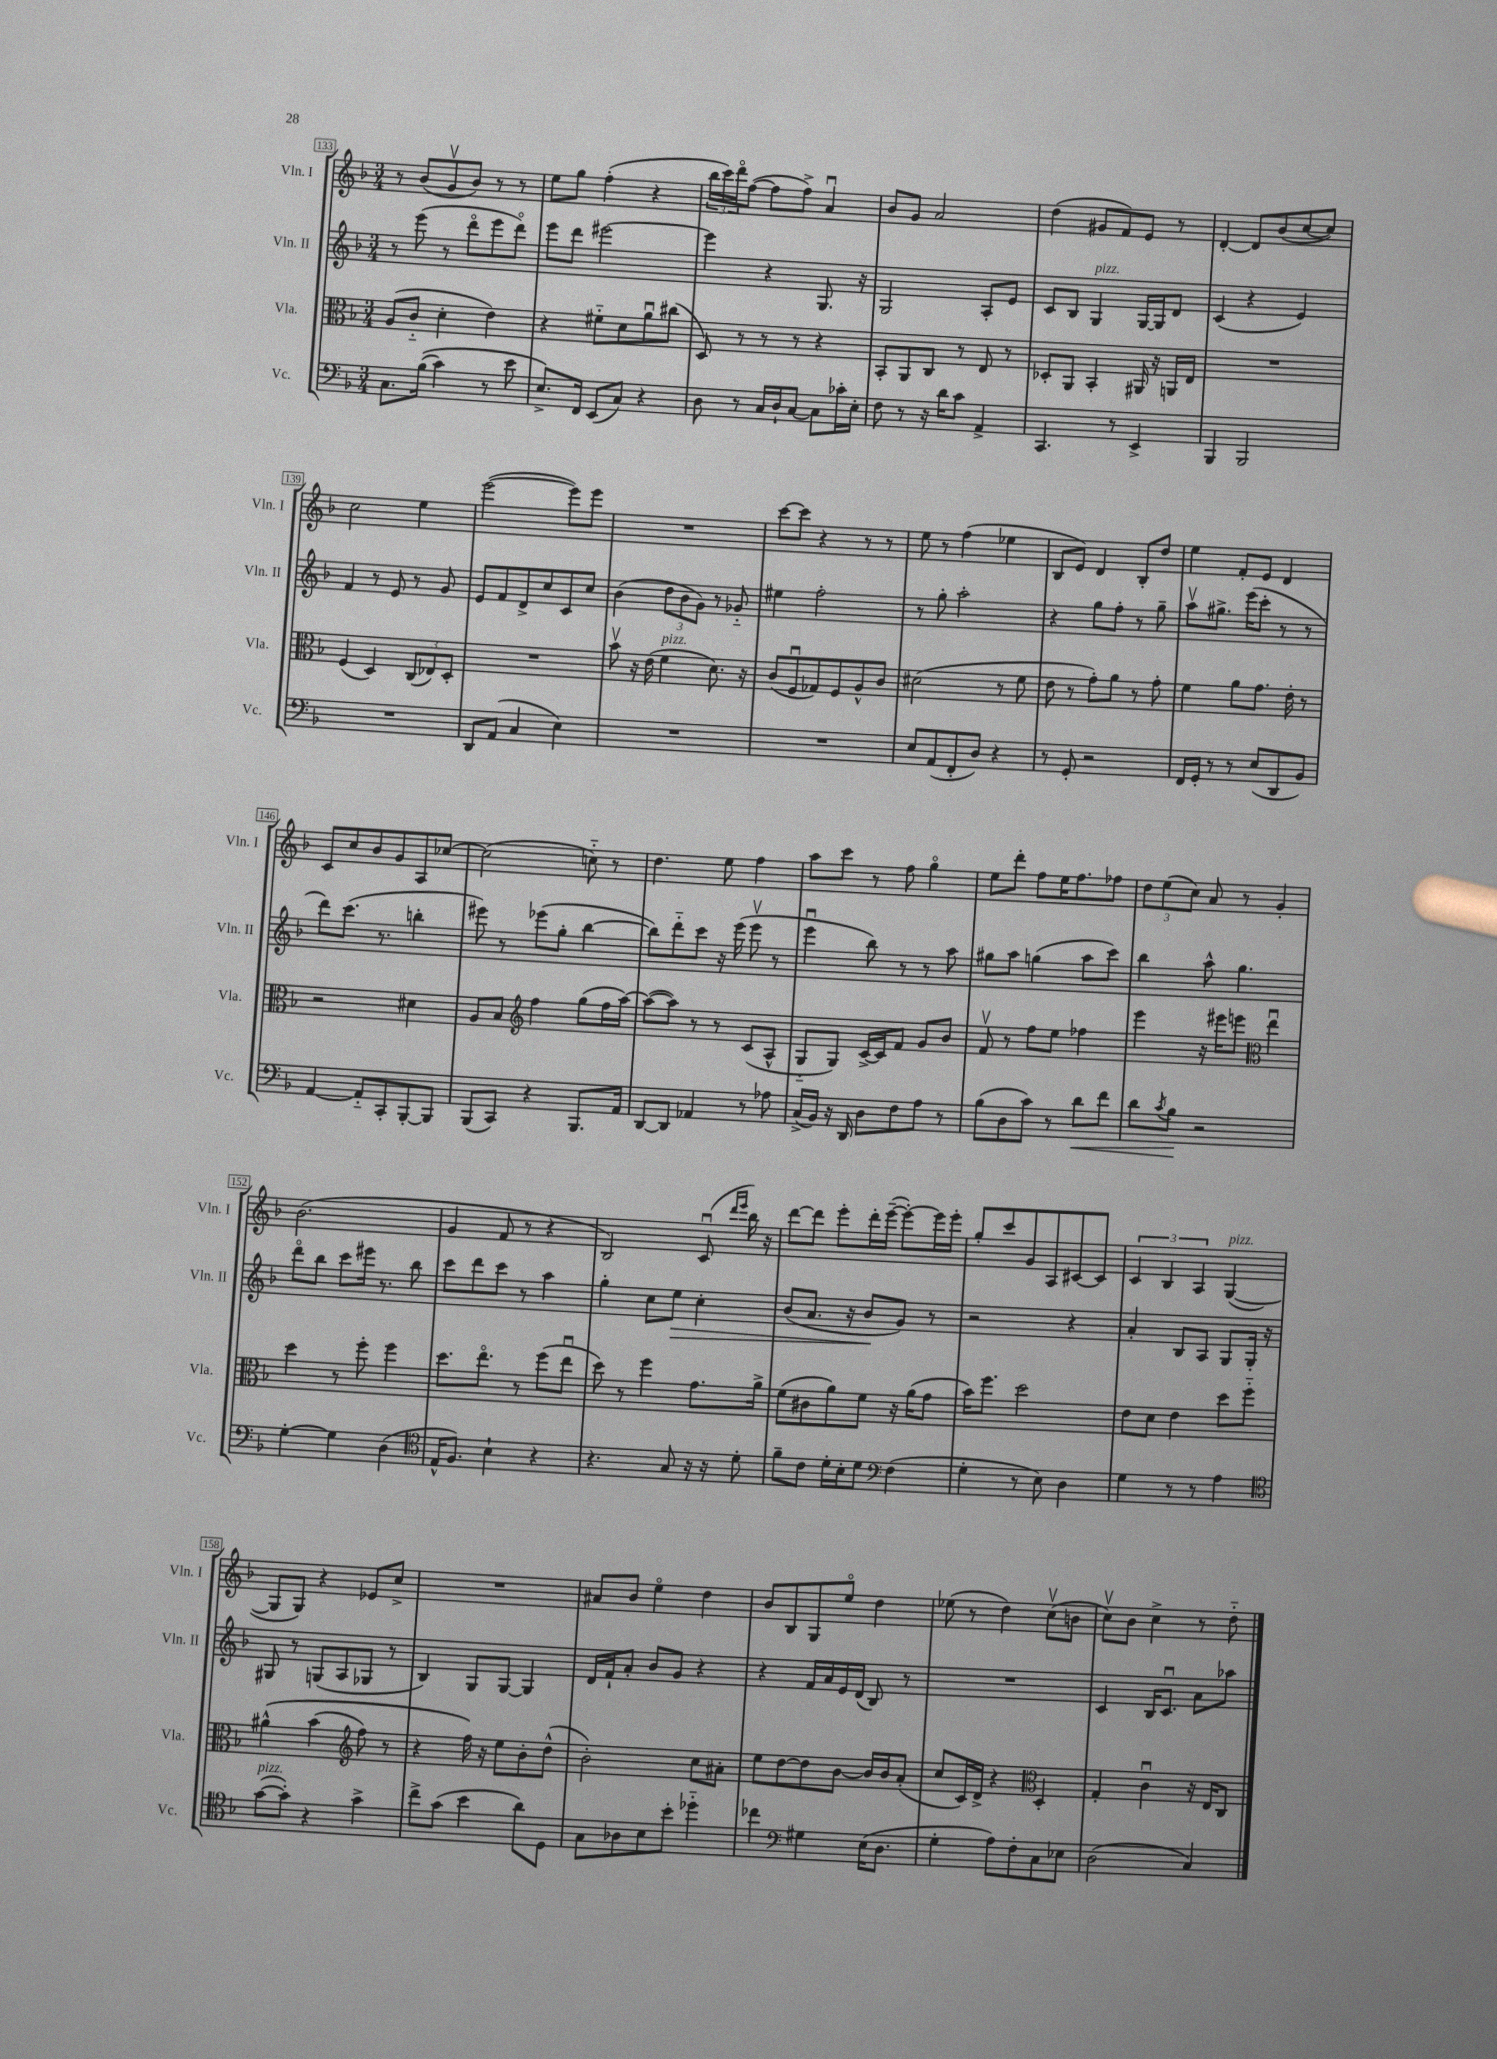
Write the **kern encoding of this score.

**kern	**dynam	**kern	**kern	**dynam	**kern
*part4	*part4	*part3	*part2	*part2	*part1
*staff4	*staff4	*staff3	*staff2	*staff2	*staff1
*I"Vc.	*	*I"Vla.	*I"Vln. II	*	*I"Vln. I
*I'Vc.	*	*I'Vla.	*I'Vln. II	*	*I'Vln. I
*clefF4	*	*clefC3	*clefG2	*	*clefG2
*k[b-]	*	*k[b-]	*k[b-]	*	*k[b-]
*M3/4	*	*M3/4	*M3/4	*	*M3/4
=133	=133	=133	=133	=133	=133
8.C\L	.	(8A/L	8r	.	8r
.	.	8c/J	(8eee\	.	(8b-/L
((16B-\Jk	.	.	.	.	.
4c\)	.	4d'\	8r	.	8gv/
.	.	.	8ddd\L	.	8b-/J)
8r	.	4e\)	8eee\	.	8r
8e\	.	.	8ddd\J)	.	8r
=134	=134	=134	=134	=134	=134
8.E^/L)	.	4r	8eee\L	.	8ee\L
.	.	.	8ddd\J	.	8gg\J
16FF/Jk	.	.	.	.	.
(8EE/L	.	8f#X\L	[2eee#X\	.	(4ff'\
8C/J)	.	8d\	.	.	.
4r	.	8au\	.	.	4r
.	.	(8cc#X\J	.	.	.
=135	=135	=135	=135	=135	=135
8D\	.	8D/)	4eee#\]	.	24bb-\LL
.	.	.	.	.	24ccc\)
.	.	.	.	.	24ddd\J
8r	.	8r	.	.	([8ff\J
16C/LL	.	8r	4r	.	8ff\L]
16D`/J	.	.	.	.	.
[8C/J	.	8r	.	.	8ff^\J)
8C\L]	.	4r	8.G/	.	4au/
16c-X'\L	.	.	.	.	.
16E'\JJ	.	.	16r	.	.
=136	=136	=136	=136	=136	=136
8F\	.	8BB-'/L	2G/	.	8b-/L
8r	.	8AA/	.	.	8g/J
16r	.	8C/J	.	.	2a/
16d\KL	.	.	.	.	.
8c\J	.	8r	.	.	.
4AA^/	.	8E/	8A'/L	.	.
.	.	8r	8e/J	.	.
=137	=137	=137	=137	=137	=137
4.CC/	.	8D-X'/L	8c/L	.	(4dd\
.	.	8AA/J	8B-/J	.	.
!	!	!	!LO:TX:a:i:t=pizz.	!	!
.	.	4BB-'/	4G/	.	8g#X/L
8r	.	.	.	.	8f/)
4EE^/	.	16AA#X/	[16G/LL	.	8e/J
.	.	16r	16G/J]	.	.
.	.	16AAn/LL	8d/J	.	8r
.	.	16E/JJ	.	.	.
=138	=138	=138	=138	=138	=138
4BBB-/	.	2.r	(4c/	.	[4d'/
2BBB-/	.	.	4r	.	8d/L]
.	.	.	.	.	(8b-/
.	.	.	4e/)	.	[8cc/
.	.	.	.	.	8cc/J])
!!LO:LB:g=z
=139	=139	=139	=139	=139	=139
2.r	.	(4F/	4f/	.	2cc\
.	.	4D/)	8r	.	.
.	.	.	8e/	.	.
.	.	(12C/L	8r	.	4ee\
.	.	12E-X/)	.	.	.
.	.	.	8g/	.	.
.	.	12D'/J	.	.	.
=140	=140	=140	=140	=140	=140
8DD/L	.	2.r	8e/L	.	([2eee\
(8AA/J	.	.	8f/	.	.
4C/	.	.	8d^/	.	.
.	.	.	8cc/	.	.
4E\)	.	.	8c/	.	8eee\L])
.	.	.	8cc/J	.	8eee\J
=141	=141	=141	=141	=141	=141
2.r	.	8b-v\	(4b-\	.	2.r
.	.	16r	.	.	.
.	.	(16e\	.	.	.
!	!	!LO:TX:a:i:t=pizz.	!	!	!
.	.	4f\	12dd\L	.	.
.	.	.	12b-\	.	.
.	.	.	12g\J)	.	.
.	.	8.d\)	8r	.	.
.	.	.	8g-X/	.	.
.	.	16r	.	.	.
=142	=142	=142	=142	=142	=142
2.r	.	(8c/L	4ee#X\	.	[8ccc\L
.	.	8Fu/	.	.	8ccc\J]
.	.	8G-X/)	2ff'\	.	4r
.	.	8F/	.	.	.
.	.	8A^^/	.	.	8r
.	.	8c/J	.	.	8r
=143	=143	=143	=143	=143	=143
8E/L	.	(2d#X\	8r	.	8ee\
(8AA/	.	.	8gg'\	.	8r
8FF'/	.	.	2aa'\	.	(4ff\
8D/J)	.	.	.	.	.
4r	.	8r	.	.	4ee-X\
.	.	8f\	.	.	.
=144	=144	=144	=144	=144	=144
8r	.	8e\	4r	.	8B-/L
8GG'/	.	8r	.	.	8e/J)
2r	.	8g'\L)	8gg\L	.	4d/
.	.	8a\J	8ff'\J	.	.
.	.	8r	8r	.	8B-'/L
.	.	8g'\	8gg~\	.	8dd/J
=145	=145	=145	=145	=145	=145
16FF/LL	.	4f\	8aav\L	.	4ee\
16GG'/JJ	.	.	.	.	.
8r	.	.	8.gg#X^\J	.	.
8r	.	8a\L	.	.	8f'/L
.	.	.	(16eee\KL	.	.
(8E/L	.	8.g\J	8ccc'\J	.	8e/J
8DD/	.	.	8r	.	4d/
.	.	16e'\	.	.	.
8BB-/J)	.	8r	8r	.	.
!!LO:LB:g=z
=146	=146	=146	=146	=146	=146
[4AA/	.	2r	8ddd\L)	.	8c/L
.	.	.	(8.ccc\J	.	8cc/
8AA/L]	.	.	.	.	8b-/
.	.	.	8.r	.	.
8CC'/	.	.	.	.	8g/
[8BBB-'/	.	4d#X\	4bbn'\	.	8A/
8BBB-/J]	.	.	.	.	[8cc-X/J
=147	=147	=147	=147	=147	=147
(8BBB-/L	.	8A/L	8eee#X\)	.	(2cc-\]
8CC/J)	.	8B-/J	8r	.	.
*	*	*clefG2	*	*	*
4r	.	4ff\	(8eee-X\L	.	.
.	.	.	8gg'\J	.	.
8.BBB-/L	.	(8gg\L	[4bb-\	.	8ccn\)
.	.	16ff\L	.	.	8r
16AA/Jk	.	[16aa\JJ)	.	.	.
=148	=148	=148	=148	=148	=148
[8DD/L	.	(8aa\L_	8bb-\L])	.	4.dd\
8DD/J]	.	8aa\J])	8ddd\	.	.
4AA-X/	.	8r	8ccc\J	.	.
.	.	8r	16r	.	8ee\
.	.	.	(16eee\	.	.
8r	.	(8c/L	8eeev\	.	4ff\
8A-X\	.	8A^^/J	8r	.	.
=149	=149	=149	=149	=149	=149
(16C^/LL	.	8G/L	4eeeu\	.	8aa\L
16BB-/JJ)	.	.	.	.	.
16r	.	8G/J)	.	.	8ccc\J
16DD/	.	.	.	.	.
8D\L	.	[16c^/LL	8bb-\)	.	8r
.	.	16c/J]	.	.	.
8F\	.	8f/J	8r	.	8ff\
8A\J	.	8g/L	8r	.	4gg\
8r	.	8b-/J	8aa\	.	.
=150	=150	=150	=150	=150	=150
(8B-\L	.	8fv/	8gg#X\L	.	8ee\L
8D\	.	8r	8aa\J	.	8ddd'\J
8c\J)	.	8ff\L	(4ggn\	.	8ff\L
8r	.	8ee\J	.	.	16ee\K
.	.	.	.	.	8.ff\
!	!LO:HP:b	!	!	!	!
8d\L	<	4ff-X\	8aa\L	.	.
8f\J	.	.	8ccc\J)	.	8ff-X\J
=151	=151	=151	=151	=151	=151
8d\L	.	4eee\	4bb-\	.	12dd\L
.	.	.	.	.	(12ee\
8qc/	.	.	.	.	.
8B-\J	.	.	.	.	.
.	.	.	.	.	12cc\J)
2r	[	16r	8aa^^\	.	8a/
.	.	16eee#X\KL	.	.	.
.	.	8eeen\J	4.gg\	.	8r
*	*	*clefC3	*	*	*
.	.	4eeu\	.	.	4g'/
!!LO:LB:g=z
=152	=152	=152	=152	=152	=152
[4G'\	.	4dd\	8ddd\L	.	(2.b-\
.	.	.	8bb-\J	.	.
4G\]	.	8r	8ccc\L	.	.
.	.	8ff'\	16eee#X\Jk	.	.
.	.	.	8.r	.	.
(4D\	.	4ff\	.	.	.
.	.	.	8bb-\	.	.
=153	=153	=153	=153	=153	=153
*clefC4	*	*	*	*	*
16E^^/KL	.	8.dd\L	8ccc\L	.	4g/
8.F/J)	.	.	.	.	.
.	.	.	8ddd\	.	.
.	.	8.ee\J	.	.	.
4B-`\	.	.	8ccc\J	.	8f/
.	.	8r	8r	.	8r
4r	.	(8ff\L	4aa\	.	4r
.	.	8eeu\J	.	.	.
=154	=154	=154	=154	=154	=154
4.r	.	8dd\)	4gg'\	.	2B-/)
.	.	8r	.	.	.
.	.	4ff\	8cc\L	.	.
!	!	!	!	!LO:HP:b	!
8G/	.	.	8ee\J	>	.
16r	.	8.g\L	4cc'\	.	(8cu/
16r	.	.	.	.	.
.	.	.	.	.	16qqddd/LL
.	.	.	.	.	16qqeee/JJ
8d'\	.	.	.	.	16bb-\)
.	.	16a^\Jk	.	.	16r
=155	=155	=155	=155	=155	=155
8f~\L	.	(8f\L	(8b-/L	.	[8ddd\L
8c\J	.	8c#X\	8.a/J	.	8ddd\J]
16d'\LL	.	8a\)	.	.	8eee'\L
16B-'\J	.	.	16r	.	.
8d\J	.	8f\J	8b-/L	.	16ddd'\L
.	.	.	.	.	([16eee~\JJ
*clefF4	*	*	*	*	*
(4F\	.	16r	8g/J)	]	8eee'\L_)
.	.	(16a\KL	.	.	.
.	.	8g\J	8r	.	16eee\L]
.	.	.	.	.	16eee'\JJ
=156	=156	=156	=156	=156	=156
4G'\	.	16b-\KL)	2r	.	8gg'/L
.	.	8.ff\J	.	.	.
.	.	.	.	.	8ccc/
8r	.	2dd\	.	.	8g/
8E\)	.	.	.	.	8A/
4D\	.	.	4r	.	[8c#X/
.	.	.	.	.	8c#/J]
=157	=157	=157	=157	=157	=157
4G\	.	8e\L	4a'/	.	6c/
.	.	8d\J	.	.	.
.	.	.	.	.	6B-/
8r	.	4e\	8B-/L	.	.
.	.	.	.	.	6A/
8r	.	.	8A/J	.	.
!	!	!	!	!	!LO:TX:a:i:t=pizz.
4A\	.	8dd\L	8G/L	.	([4G/
.	.	8ff\J	16G'/Jk	.	.
.	.	.	16r	.	.
!!LO:LB:g=z
=158	=158	=158	=158	=158	=158
*clefC4	*	*	*	*	*
!LO:TX:a:i:t=pizz.	!	!	!	!	!
([8g\L	.	(4a#X^^\	8G#X/	.	8G/L]
8g'\J])	.	.	8r	.	8G/J)
4r	.	(4b-\	(8Gn/L	.	4r
.	.	.	8A/	.	.
*	*	*clefG2	*	*	*
4g^\	.	8ff\)	8G-X/J	.	8e-X/L
.	.	8r	8r	.	8cc^/J
=159	=159	=159	=159	=159	=159
8cc^\L	.	4r	4B-/)	.	2.r
(8g\J	.	.	.	.	.
4b-\	.	16ff\)	8G/L	.	.
.	.	16r	.	.	.
.	.	8ee\L	[8G/J	.	.
8a\L)	.	8b-'\	4G/]	.	.
8D\J	.	(8dd^^\J	.	.	.
=160	=160	=160	=160	=160	=160
8G\L	.	2b-'\)	16d/LL	.	8a#X/L
.	.	.	16f`/J	.	.
8A-X\	.	.	8a'/J	.	8b-/J
8B-\	.	.	8b-/L	.	4ee\
8b-'\J	.	.	8g/J	.	.
4dd-X\	.	8cc\L	4r	.	4dd\
.	.	8a#X'\J	.	.	.
=161	=161	=161	=161	=161	=161
4cc-X\	.	8ee\L	4r	.	8b-/L
.	.	[8dd\	.	.	8B-/
*clefF4	*	*	*	*	*
4G#X\	.	8dd\]	16f/LL	.	8G/
.	.	.	16a/	.	.
.	.	[8b-\J	16e/	.	8ee/J
.	.	.	(16d/JJ	.	.
(16E\KL	.	16b-/LL]	8B-/)	.	4dd\
8.D\J	.	16b-/J	.	.	.
.	.	(8a'/J	8r	.	.
=162	=162	=162	=162	=162	=162
4G'\	.	8cc/L	2.r	.	(8ee-X\
.	.	16c/L)	.	.	8r
.	.	16d^/JJ	.	.	.
8A\L)	.	4r	.	.	4dd\)
8F'\	.	.	.	.	.
*	*	*clefC3	*	*	*
8C\	.	4D'/	.	.	(8ccv\L
8E-X\J	.	.	.	.	8bn\J
=163	=163	=163	=163	=163	=163
(2D\	.	4G'/	4c/	.	8ccv\L)
.	.	.	.	.	8b-\J
.	.	4cu\	16B-/KL	.	4cc^\
.	.	.	8.cu/J	.	.
4C/)	.	16r	8a\L	.	8r
.	.	16E/KL	.	.	.
.	.	8C/J	8aa-X\J	.	8dd\
==	==	==	==	==	==
*-	*-	*-	*-	*-	*-
